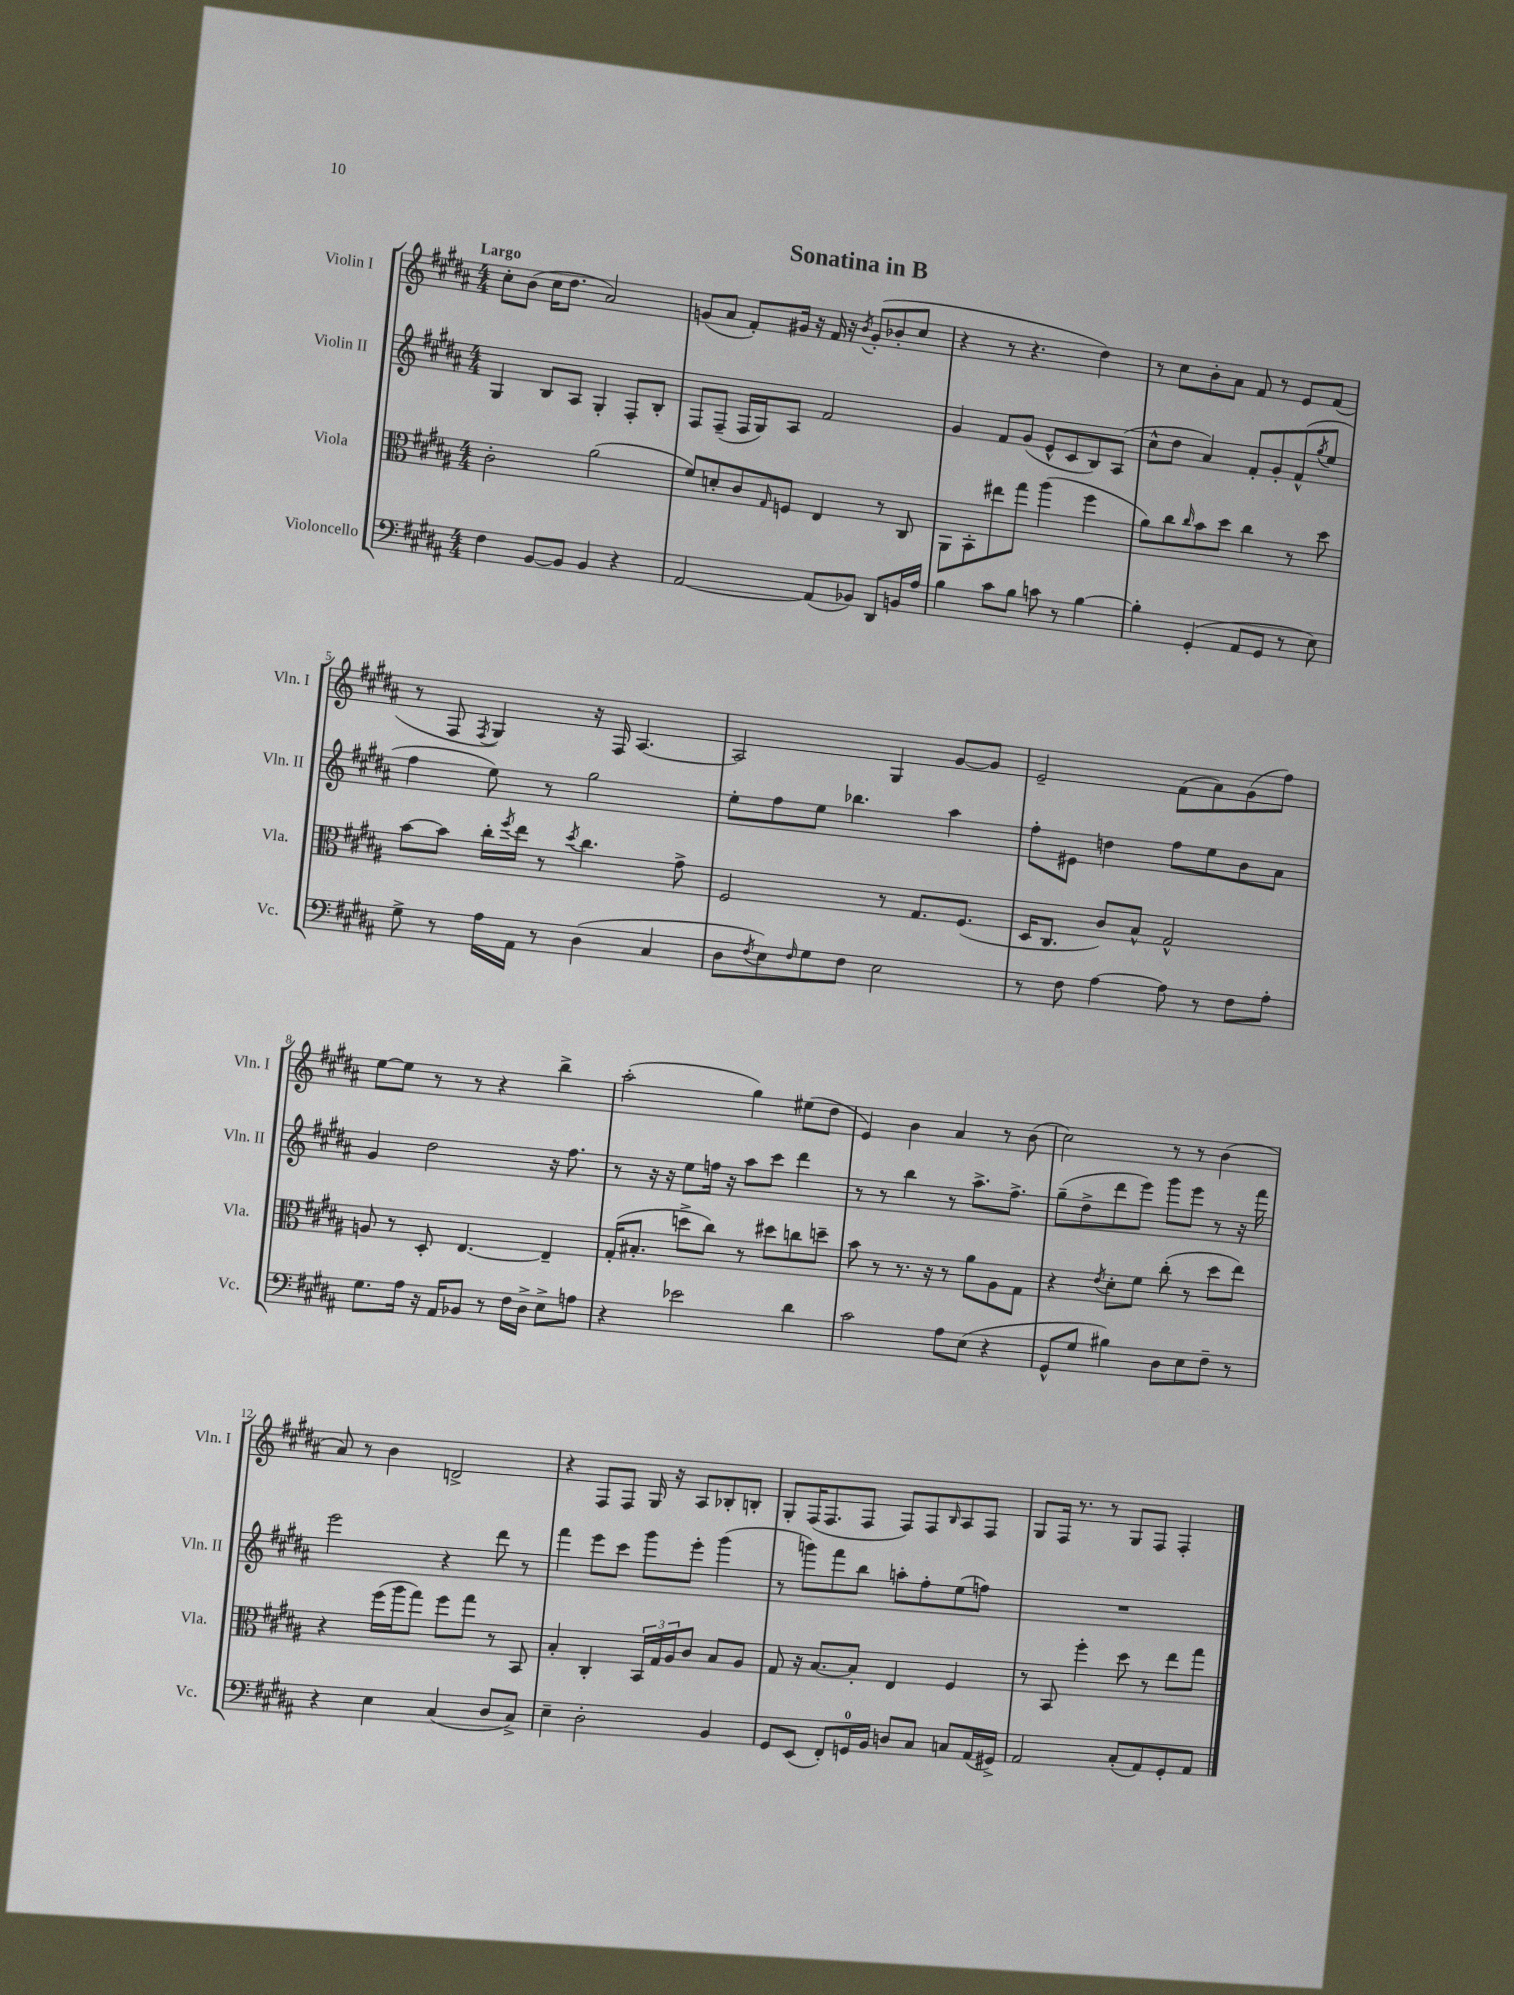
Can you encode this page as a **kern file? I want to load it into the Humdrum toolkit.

**kern	**kern	**kern	**kern
*staff4	*staff3	*staff2	*staff1
*clefF4	*clefC3	*clefG2	*clefG2
*k[f#c#g#d#a#]	*k[f#c#g#d#a#]	*k[f#c#g#d#a#]	*k[f#c#g#d#a#]
*M4/4	*M4/4	*M4/4	*M4/4
4F#	2c#'	4G#	8cc#'
.	.	.	(8b
[8BB	.	8B	16cc#
.	.	.	8.dd#
8BB]	.	8A#	.
4BB	(2a#	4G#'	2a#)
4r	.	8F#'	.
.	.	8B'	.
=	=	=	=
[2AA#	8f#)	8F#	(8g
.	8d'	(8F#~	8a#
.	8c#	16F#	8f#')
.	.	16G#)	.
.	16qqG#	.	.
.	8F	8A#	16g#
.	.	.	16r
(8AA#]	4E	2f#	16f#
.	.	.	16r
.	.	.	8qb
8BB-)	.	.	(8g#'
8DD#	8r	.	8b-'
16BB	8C#	.	8cc#
16A#	.	.	.
=	=	=	=
4B	8AA#	4g#	4r
.	8BB'	.	.
8c#	8ee#	8f#	8r
8B	8gg#	(8g#	4.r
8c	(4aa#	8e^^	.
8r	.	8c#	.
[4B	4ff#	8B)	4dd#)
.	.	(8A#	.
=	=	=	=
4B']	8a#)	8cc#^^	8r
.	8cc#	8dd#	8cc#
.	16qqcc#	.	.
(4GG#'	8b	4a#)	8b'
.	8dd#	.	8a#
8AA#	4cc#	8f#'	8f#
8GG#	.	8g#'	8r
8r	8r	(8f#^^	8e
.	.	8qgg#	.
8E)	8dd#	8ee	(8f#
=	=	=	=
8G#^	[8b	4ff#	8r
8r	8b]	.	8F#
.	.	.	8qF#
16A#	16cc#'	8ee)	4G#)
.	8qff#	.	.
16AA#	16ee	.	.
8r	8r	8r	.
.	8qdd#	.	.
(4D#	4.cc#	2gg#	16r
.	.	.	16F#
.	.	.	[4.A#
4C#	.	.	.
.	8g#^	.	.
=	=	=	=
8D#	2F#	8ee'	2A#]
8qF#	.	.	.
8E)	.	8ff#	.
16qqF#	.	.	.
8G#	.	8ee	.
8F#	.	4.bb-	.
2E	8r	.	4G#
.	8.G#	.	.
.	.	4aa#	[8g#
.	(8.F#	.	.
.	.	.	8g#]
=	=	=	=
8r	16D#	8ff#'	2e~
.	8.C#	.	.
8F#	.	8e#	.
[4A#	8c#)	4dd	.
.	8B^^	.	.
8A#]	2G#^^	8ff#	(8f#
8r	.	8ee	8a#)
8F#	.	8b	(8g#
8A#'	.	8a#	8ff#)
=	=	=	=
8.G#	8A	4g#	[8ee
.	8r	.	8ee]
16A#	.	.	.
16r	8D#'	2dd#	8r
16AA#	.	.	.
8BB-	[4.E	.	8r
8r	.	.	4r
16F#	.	.	.
16D#^	.	.	.
8E^	4E~]	16r	4bb^
.	.	8.ff#	.
8A	.	.	.
=	=	=	=
4r	(16G#'	8r	(2aa#'
.	8.B#'	.	.
.	.	16r	.
.	.	16r	.
2e-	8dd^	8ee	.
.	8cc#)	16ff	.
.	.	16r	.
.	8r	8aa#	4gg#)
.	8dd#	8ccc#	.
4d#	8cc	4ddd#	(8ee#
.	8dd~	.	8dd#
=	=	=	=
2c#	8b	8r	4e)
.	8r	8r	.
.	8.r	4bb	4b
.	16r	.	.
8A#	8r	8r	4a#
(8E	8a#	8.aa#^	.
4r	8A#	.	8r
.	.	8.ff#^	.
.	8G#	.	(8b
=	=	=	=
8GG#^^	4r	(8gg#~	2cc#)
8G#	.	8dd#^	.
.	8qe	.	.
4B#)	8d#'	8ddd#	.
.	8f#	8eee)	.
8D#	(8cc#'	8ggg#	8r
8E	8r	8eee	8r
8F#~	8dd#	8r	(4b
8r	8ee)	16r	.
.	.	16fff#	.
=	=	=	=
4r	4r	2eee	8a#)
.	.	.	8r
4E	(16ff#	.	4b
.	16aa#	.	.
.	8gg#)	.	.
(4C#	8ff#	4r	2d^
.	8gg#	.	.
8D#	8r	8ddd#	.
8C#^)	8BB	8r	.
=	=	=	=
4E~	4B'	4fff#	4r
2D#'	4C#'	8eee	8F#
.	.	8ccc#	8F#
.	24BB	8ggg#	16G#
.	24G#	.	.
.	.	.	16r
.	24A#	.	.
.	8c#	8eee'	8A#
4BB	8B	(4ggg#	8B-'
.	8A#	.	8B'
=	=	=	=
8GG#	8G#	8r	8G#'
(8EE	16r	8ggg)	(16F#
.	[8.B	.	8.F#
8FF#')	.	8fff#	.
16GG	8B']	8bb	8F#
16BB	.	.	.
8D	4E	8aa'	8F#)
8C#	.	8ff#'	8F#
.	.	.	16qqB
8C	4F#	(8ee	8A#
(16AA#	.	8ff)	8F#
16GG#^)	.	.	.
=	=	=	=
2AA#	8r	1r	8G#
.	8BB	.	16F#
.	.	.	8.r
.	4ff#'	.	.
.	.	.	8r
(8C#'	8dd#	.	8G#
8AA#)	8r	.	8F#
8GG#'	8ee	.	4F#'
8AA#	8gg#	.	.
==	==	==	==
*-	*-	*-	*-
